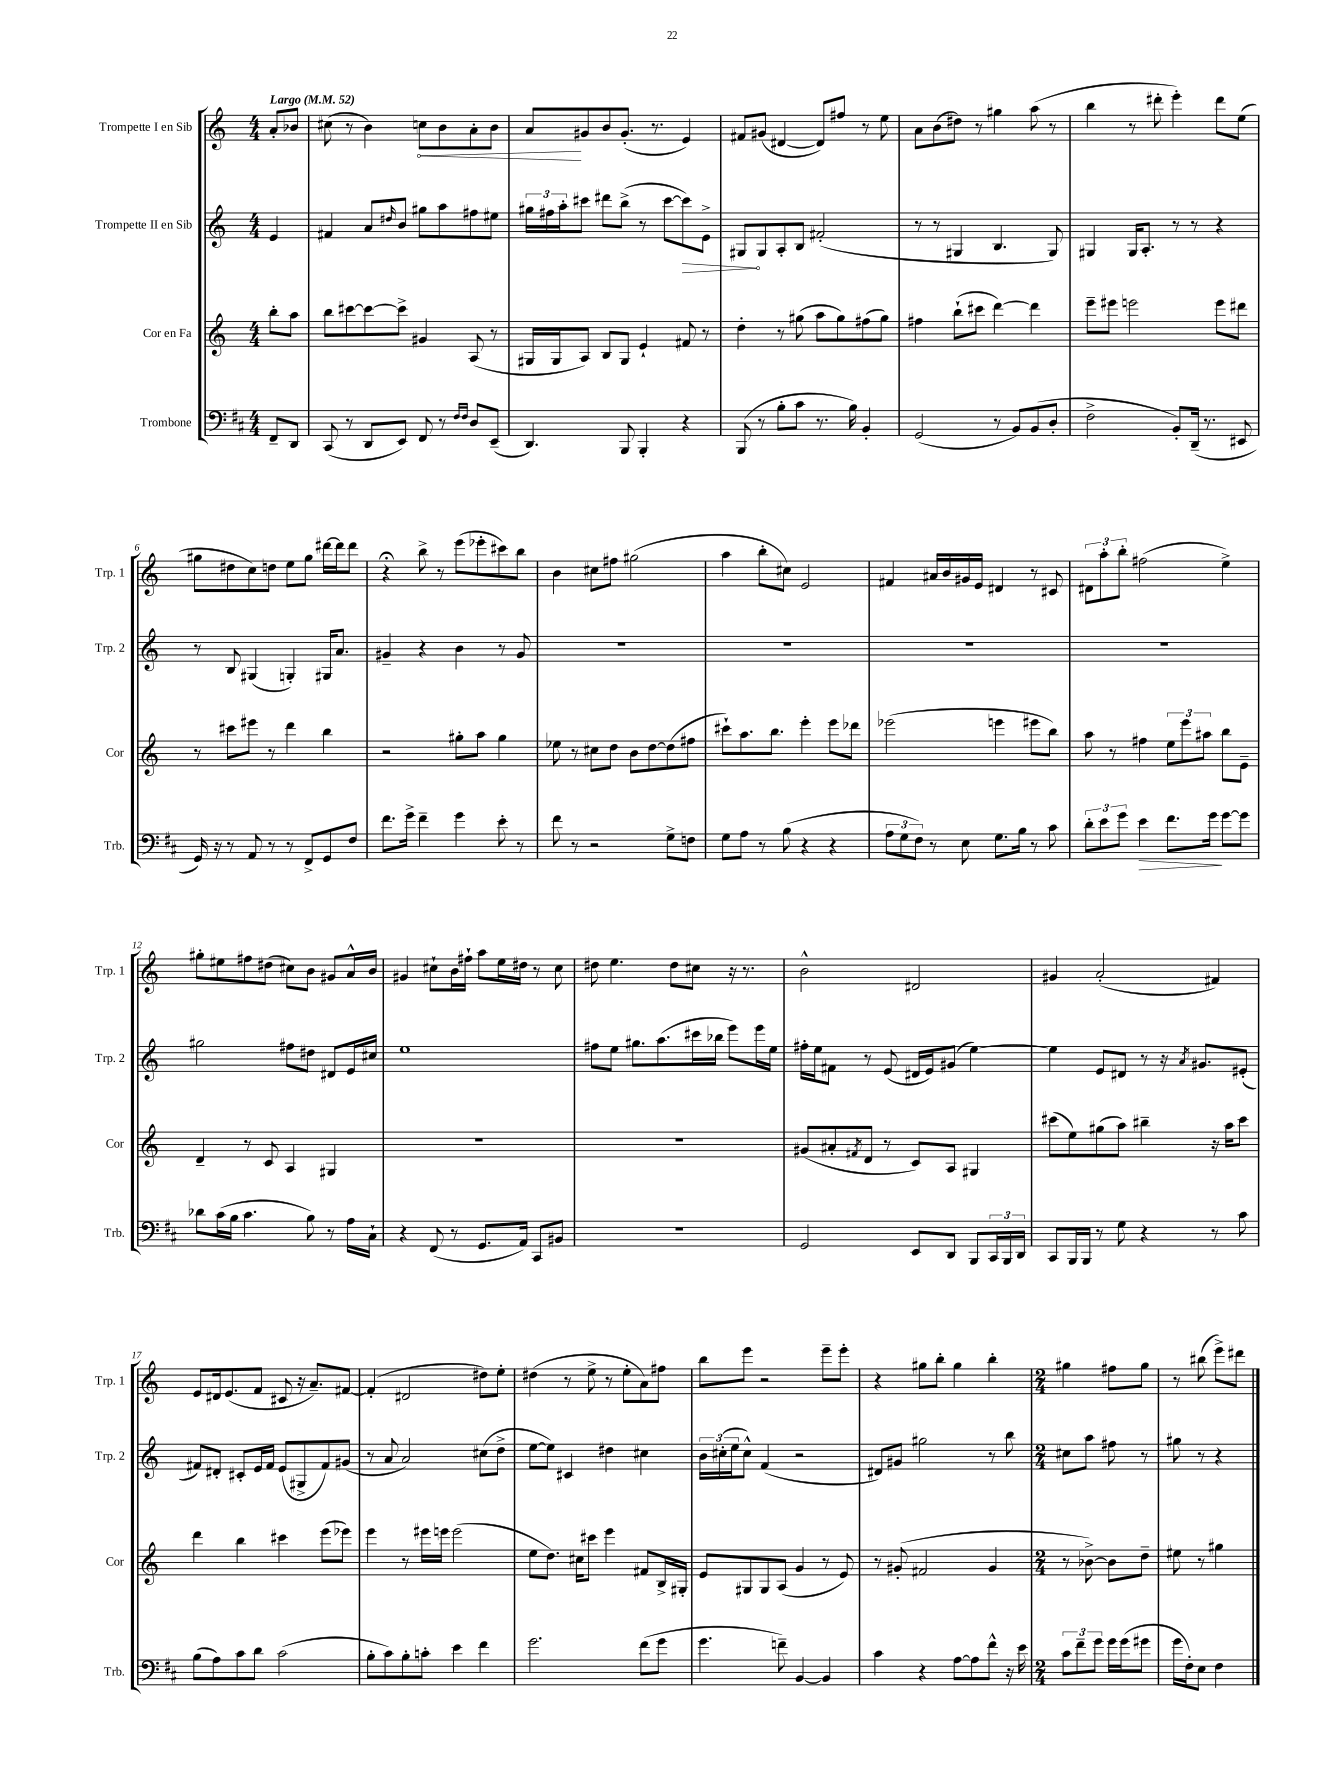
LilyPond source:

<<
\new StaffGroup <<
\new Staff = "s0" \with { instrumentName = "Trompette I en Sib" shortInstrumentName = "Trp. 1" } {
    \clef treble \key c \major \numericTimeSignature \time 4/4 \partial 4 \tempo "Largo" 4 = 52
    a'8-. bes'8 |
    cis''8( r8 b'4) \once \override Hairpin.circled-tip = ##t c''8\< b'8 a'8-. b'8 |
    a'8\! gis'8 b'8 gis'8.-.( r8. e'4) |
    fis'8 gis'8( dis'4~ dis'8) fis''8 r8 e''8 |
    a'8 b'8( dis''8) r8 gis''4 a''8( r8 |
    b''4 r8 dis'''8-. e'''4-.) dis'''8 e''8( |
    gis''8 dis''8 c''8) d''8 e''8 gis''8 dis'''16~ dis'''16 dis'''8 |
    r4\fermata b''8-> r8 e'''8( ees'''8-. cis'''8) b''8 |
    b'4 cis''8 fis''8 gis''2( |
    a''4 b''8-. cis''8) e'2 |
    fis'4 ais'16 b'16 gis'16 e'16 dis'4 r8 cis'8 |
    \tuplet 3/2 { dis'8 a''8-. b''8-. } fis''2( e''4->) |
    gis''8-. eis''8 fis''8 dis''8( cis''8) b'8 gis'8 a'16-^ b'16 |
    gis'4 cis''8-! b'16 fis''16-! a''8 e''16 dis''16 r8 cis''8 |
    dis''8 e''4. dis''8 cis''8 r16 r8. |
    b'2-^ dis'2 |
    gis'4 a'2-.( fis'4) |
    e'8 dis'16 e'8.( f'8 cis'8 r16 a'8.--) fis'8~ |
    fis'4-.( dis'2 dis''8) e''8-. |
    dis''4( r8 e''8-> r8 e''8-. a'8) fis''8 |
    b''8 e'''8 r2 e'''8-- e'''8-. |
    r4 gis''8 b''8-. gis''4 b''4-. |
    \numericTimeSignature \time 2/4 gis''4 fis''8 gis''8 |
    r8 bis''8( e'''8->) dis'''8 \bar "|." |
}
\new Staff = "s1" \with { instrumentName = "Trompette II en Sib" shortInstrumentName = "Trp. 2" } {
    \clef treble \key c \major \numericTimeSignature \time 4/4 \partial 4
    e'4 |
    fis'4 a'8 \grace { dis''16 } b'8 gis''8 a''8 fis''8 eis''8 |
    \tuplet 3/2 { gis''16 fis''16 a''16-. } cis'''8 dis'''8 b''8->( r8 cis'''8~ \once \override Hairpin.circled-tip = ##t cis'''8\>) e'8-> |
    gis8\! gis8 a8-. b8 fis'2-.( |
    r8 r8 gis4 b4. gis8) |
    gis4 gis16 a8.-. r8 r8 r4 |
    r8 b8 gis4( g4-.) gis16 a'8. |
    gis'4-- r4 b'4 r8 gis'8 |
    R1 |
    R1 |
    R1 |
    R1 |
    gis''2 fis''8 dis''8 dis'8 e'16 cis''16 |
    e''1 |
    fis''8 e''8 gis''8. a''8.( cis'''16 bes''16 e'''8) e'''16 e''16 |
    fis''16-. e''16 fis'8 r8 e'8( dis'16 e'16) gis'8( e''4~) |
    e''4 e'8 dis'8 r8 r16 \acciaccatura { a'8 } gis'8. eis'8-.( |
    fis'8) dis'8-. cis'8-. e'16 fis'16 e'8( gis8-> fis'8) gis'8( |
    r8 a'8 a'2) cis''8( d''8-> |
    e''8~ e''8) cis'4 dis''4 cis''4 |
    \tuplet 3/2 { b'16 cis''16-.( e''16 } cis''8-^) f'4( r2 |
    dis'8) gis'8 gis''2 r8 b''8 |
    \numericTimeSignature \time 2/4 cis''8 a''8 fis''8 r8 |
    gis''8 r8 r4 \bar "|." |
}
\new Staff = "s2" \with { instrumentName = "Cor en Fa" shortInstrumentName = "Cor" } {
    \clef treble \key c \major \numericTimeSignature \time 4/4 \partial 4
    b''8-. a''8 |
    b''8 cis'''8~ cis'''8~ cis'''8-> gis'4 a8( r8 |
    gis16 gis16 a8) b8 gis8 e'4-! fis'8 r8 |
    d''4-. r8 gis''8( a''8 gis''8) fis''8( gis''8) |
    fis''4 b''8-!( cis'''8 d'''4~) d'''4 |
    e'''8-- eis'''8 e'''2 e'''8 dis'''8 |
    r8 cis'''8 eis'''8 r8 d'''4 b''4 |
    r2 gis''8-. a''8 gis''4 |
    ees''8 r8 cis''8 d''8 b'8 d''8~ d''8( fis''8 |
    cis'''8-!) a''8. b''8. e'''4-. e'''8 des'''8 |
    ees'''2( e'''4 eis'''8 b''8) |
    a''8 r8 fis''4 \tuplet 3/2 { e''8 e'''8 ais''8 } b''8 e'8-- |
    d'4-- r8 c'8 a4 gis4 |
    r1 |
    R1 |
    gis'8( ais'8-. \acciaccatura { fis'8 } d'8 r8 c'8) a8 gis4 |
    cis'''8( e''8) gis''8( a''8) bis''4-- r16 a''16 cis'''8 |
    d'''4 b''4 cis'''4 e'''8( ees'''8) |
    e'''4 r8 eis'''16 e'''16 e'''2( |
    e''8 d''8.) cis''16 cis'''8 e'''4 fis'8 b16-> gis16-. |
    e'8 gis8 gis8 a8( g'4 r8 e'8) |
    r8 gis'8-.( fis'2 gis'4 |
    \numericTimeSignature \time 2/4 r8 bes'8~->) bes'8 d''8-- |
    eis''8 r8 gis''4 \bar "|." |
}
\new Staff = "s3" \with { instrumentName = "Trombone" shortInstrumentName = "Trb." } {
    \clef bass \key d \major \numericTimeSignature \time 4/4 \partial 4
    fis,8-- d,8 |
    cis,8( r8 d,8 e,8) fis,8 r8 \grace { fis16 fis16 } d8 e,8--( |
    d,4.) b,,8 b,,4-. r4 |
    b,,8( r8 b8-. cis'8 r8. b16) b,4-. |
    g,2( r8 b,8) b,8( d8-. |
    fis2-> b,8-.) d,16--( r8. eis,8 |
    g,16) r16 r8 a,8 r8 r8 fis,8-> g,8 fis8 |
    fis'8. g'16-> fis'4-- g'4 e'8-. r8 |
    fis'8 r8 r2 g8-> f8 |
    g8 a8 r8 b8( r4 r4 |
    \tuplet 3/2 { a8 g8 fis8) } r8 e8 g8. b16 r8 cis'8 |
    \tuplet 3/2 { d'8-. e'8 g'8 } e'4\> fis'8. g'16\! g'8~ g'8 |
    des'8 cis'16( b16 cis'4. b8) r8 a16 cis16-! |
    r4 fis,8( r8 g,8. a,16) cis,8 bis,8 |
    R1 |
    g,2 e,8 d,8 b,,8 \tuplet 3/2 { cis,16 b,,16 d,16 } |
    cis,8 b,,16 b,,16 r8 g8 r4 r8 cis'8 |
    b8( a8) cis'8 d'8 cis'2( |
    b8-. cis'8) b8-. c'8-. e'4 fis'4 |
    g'2. fis'8( g'8 |
    g'4. f'8--) b,4~ b,4 |
    cis'4 r4 a8~ a8 fis'8-^ r16 e'16 |
    \numericTimeSignature \time 2/4 \tuplet 3/2 { cis'8 fis'8-- g'8 } g'16 g'16( gis'8 |
    g'16 fis16-.) e8 fis4 \bar "|." |
}
>>
>>
